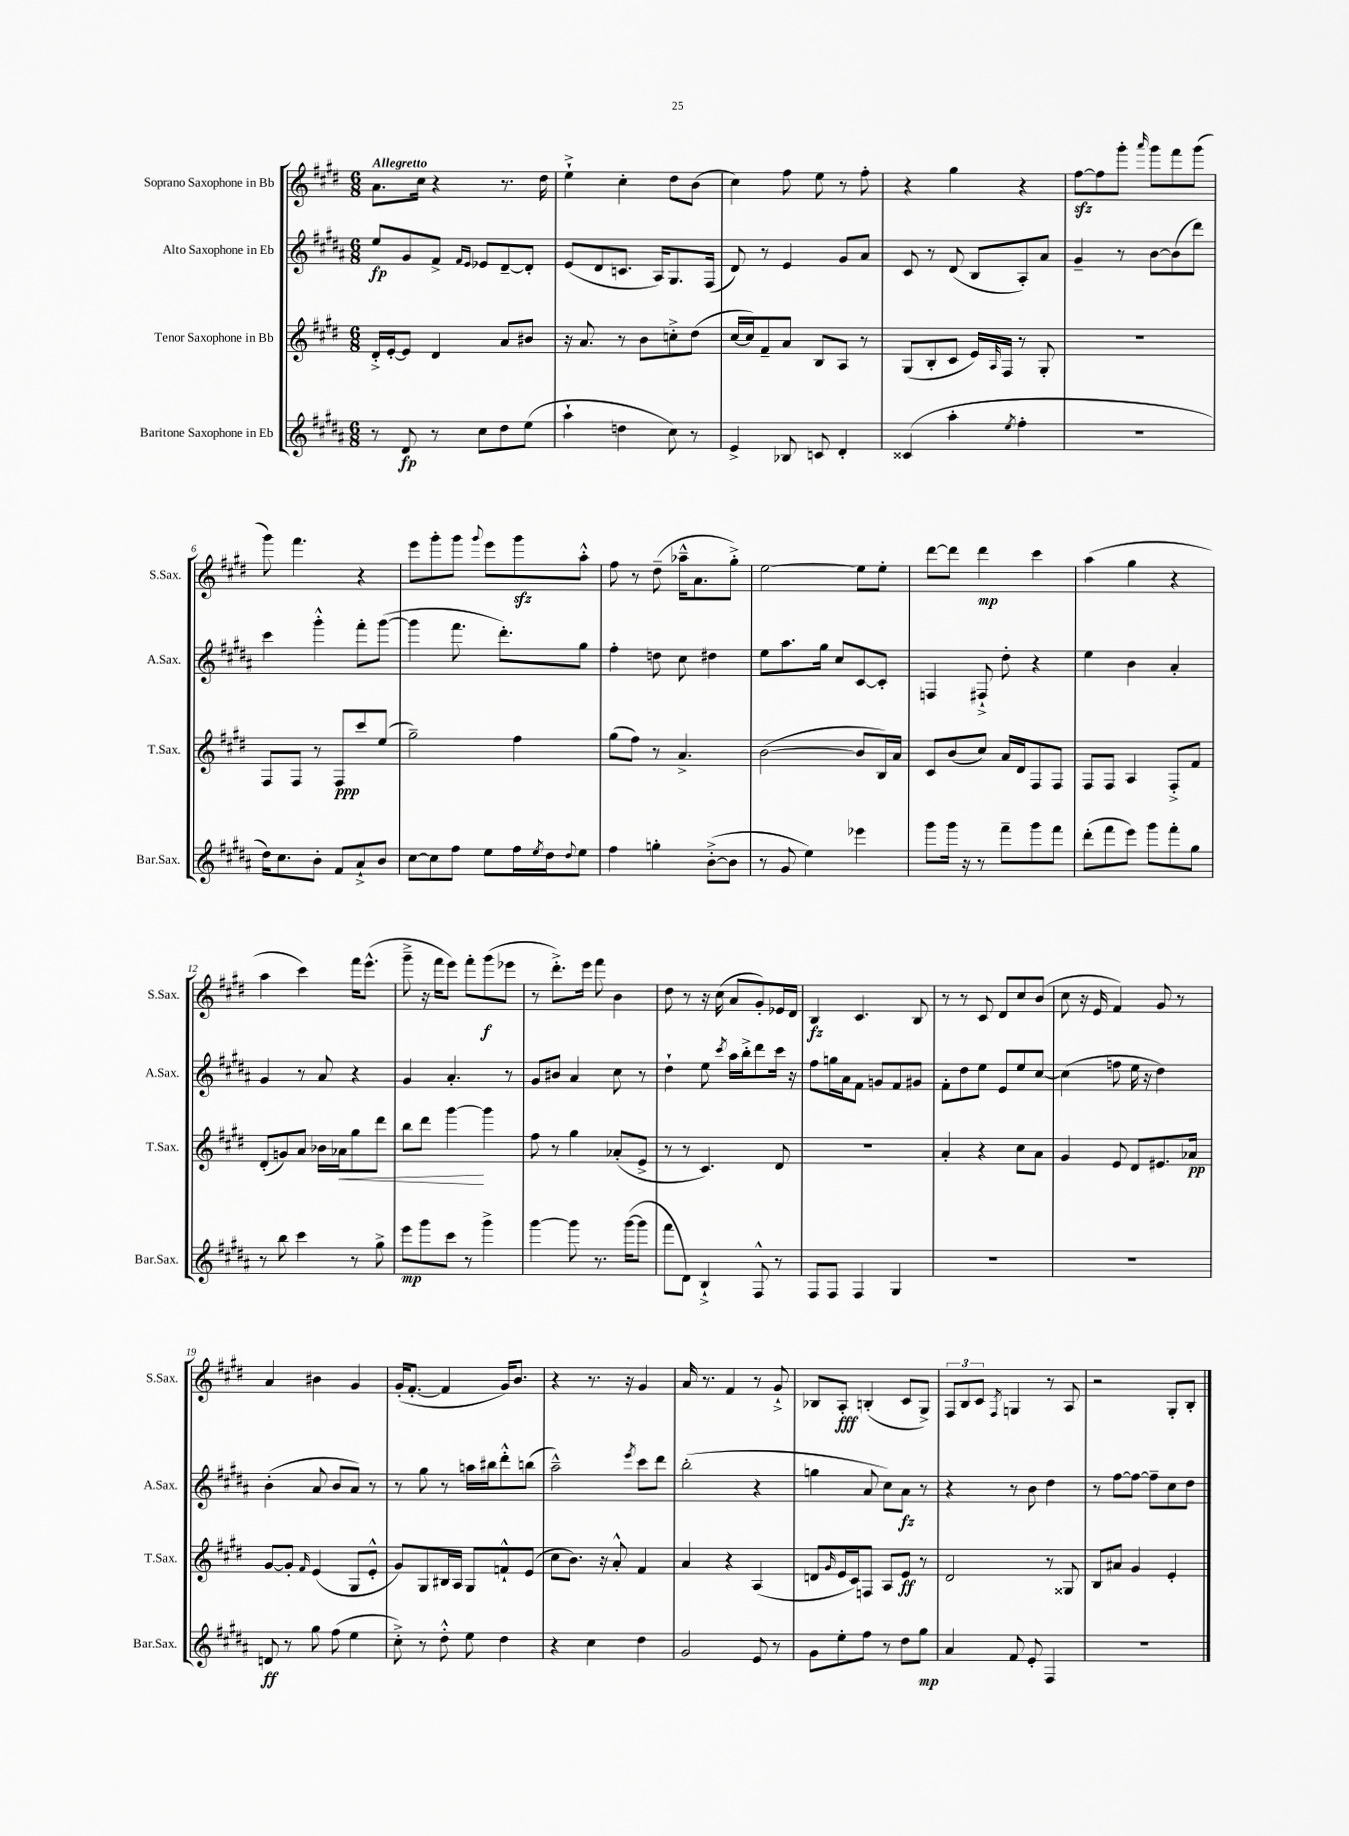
<<
\new StaffGroup <<
\new Staff = "s0" \with { instrumentName = "Soprano Saxophone in Bb" shortInstrumentName = "S.Sax." } {
    \clef treble \key e \major \numericTimeSignature \time 6/8 \tempo "Allegretto"
    a'8. cis''16 r4 r8. dis''16 |
    e''4-!-> cis''4-. dis''8 b'8( |
    cis''4) fis''8 e''8 r8 fis''8-. |
    r4 gis''4 r4 |
    fis''8~\sfz fis''8 gis'''8-. \grace { a'''16 } gis'''8 fis'''8 gis'''8( |
    gis'''8) fis'''4. r4 |
    e'''8 gis'''8-. gis'''8 \appoggiatura { gis'''8 } e'''8 gis'''8\sfz a''8-.-^ |
    fis''8 r8 dis''8--( aes''16---^ a'8. gis''8-.->) |
    e''2~ e''8 e''8-. |
    dis'''8~ dis'''8 dis'''4\mp cis'''4 |
    a''4( gis''4 r4 |
    a''4 cis'''4) fis'''16 e'''8.-^( |
    gis'''8---> r16 fis'''16 e'''8) fis'''8-. gis'''8\f( ees'''8 |
    r8 dis'''8.-.->) e'''16 fis'''8 b'4 |
    dis''8 r8 r16 cis''16( a'8 gis'8-.) ees'16 dis'16 |
    b4\fz cis'4. b8 |
    r8 r8 cis'8 dis'8 cis''8 b'8( |
    cis''8 r16 e'16 fis'4) gis'8 r8 |
    a'4 bis'4 gis'4 |
    gis'16-.( fis'8.~-. fis'4 gis'16) b'8. |
    r4 r8. r16 gis'4 |
    a'16 r8. fis'4 r8 gis'8-!-> |
    bes8 a8-.\fff b4-.( cis'8 gis8->) |
    \tuplet 3/2 { fis8 b8 cis'8 } \acciaccatura { fis8 } g4 r8 a8 |
    r2 gis8-. b8-. \bar "|." |
}
\new Staff = "s1" \with { instrumentName = "Alto Saxophone in Eb" shortInstrumentName = "A.Sax." } {
    \clef treble \key b \major \numericTimeSignature \time 6/8
    e''8\fp gis'8 fis'8-> \grace { fis'16 e'16 } ees'8 dis'8~-- dis'8-. |
    e'8( dis'8 c'8. ais16) gis8. fis16( |
    dis'8) r8 e'4 gis'8 ais'8 |
    cis'8 r8 dis'8( b8 ais8-.) ais'8 |
    gis'4-- r8 b'8~ b'8( dis'''8) |
    cis'''4 gis'''4-.-^ fis'''8-. gis'''8~( |
    gis'''4 fis'''8. dis'''8.-.) gis''8 |
    fis''4-. d''8 cis''8 dis''4 |
    e''8 ais''8. gis''16 cis''8 cis'8~ cis'8-. |
    f4 fis8-!-> dis''8-. r4 |
    e''4 b'4 ais'4-. |
    gis'4 r8 ais'8 r4 |
    gis'4 ais'4.-. r8 |
    gis'8 bis'8 ais'4 cis''8 r8 |
    dis''4-! e''8 \acciaccatura { cis'''8 } ais''16 b''16-.-> dis'''8 cis'''16 r16 |
    fis''8 g''16 ais'16 fis'8 g'8 fis'8 gis'8 |
    fis'8-. dis''8 e''8 e'8 e''8 cis''8~ |
    cis''4( f''8 e''16 r16 dis''4) |
    b'4-.( ais'8 b'8 ais'8) r8 |
    r8 gis''8 r8 a''16 bis''16 dis'''8-.-^ b''8( |
    ais''2---^) \acciaccatura { e'''8 } cis'''8 dis'''8 |
    b''2-.( r4 |
    g''4 ais'8 cis''8) ais'8\fz r8 |
    r4 r8 b'8 dis''4 |
    r8 fis''8~ fis''8~ fis''8-- cis''8 dis''8 \bar "|." |
}
\new Staff = "s2" \with { instrumentName = "Tenor Saxophone in Bb" shortInstrumentName = "T.Sax." } {
    \clef treble \key e \major \numericTimeSignature \time 6/8
    dis'16-.-> e'16~-. e'8 dis'4 a'8 bis'8 |
    r16 a'8. r8 b'8 c''8-.-> dis''8( |
    cis''16~ cis''16) fis'8-- a'8 b8 a8 r8 |
    gis8( b8-. cis'8 e'16) \grace { a16 } fis16 r8 gis8-. |
    R2. |
    fis8 fis8 r8 fis8\ppp cis'''8 e''8( |
    gis''2--) fis''4 |
    gis''8( fis''8) r8 a'4.-> |
    b'2~( b'8 b16) a'16 |
    cis'8 b'8( cis''8) a'16 dis'16 fis8 fis8 |
    fis8 fis8 a4 fis8-.-> fis'8 |
    dis'8-.( g'8) a'8 bes'16 aes'16\< gis''8 dis'''8 |
    b''8 dis'''8 gis'''4~\! gis'''4 |
    fis''8 r8 gis''4 aes'8-.( e'8-> |
    r8 r8 cis'4.) dis'8 |
    R2. |
    a'4-. r4 cis''8 a'8 |
    gis'4 e'8 dis'8 eis'8. aes'16\pp |
    gis'8~ gis'8-. \grace { fis'16 } e'4( gis8 e'8-.-^ |
    gis'8) gis8 bis16 a16 gis8 f'8-!-^ e'8( |
    cis''8 b'8.) r16 a'8-.-^ fis'4 |
    a'4 r4 a4( |
    d'8 \grace { gis'16 } e'16 cis'16) f8 a8 e'8\ff r8 |
    dis'2 r8 gisis8 |
    b8 ais'8 gis'4 e'4-. \bar "|." |
}
\new Staff = "s3" \with { instrumentName = "Baritone Saxophone in Eb" shortInstrumentName = "Bar.Sax." } {
    \clef treble \key b \major \numericTimeSignature \time 6/8
    r8 dis'8\fp r8 cis''8 dis''8 e''8( |
    ais''4-! d''4 cis''8) r8 |
    e'4-> bes8 c'8 dis'4-. |
    cisis'4( ais''4-. \acciaccatura { e''8 } fis''4-. |
    R2. |
    dis''16) cis''8. b'8-. fis'8 ais'8-!-> b'8 |
    cis''8~ cis''8 fis''8 e''8 fis''16 \acciaccatura { e''8 } dis''16 \appoggiatura { dis''8 } e''8 |
    fis''4 g''4-. b'8~-.->( b'8 |
    r8 gis'8 e''4) ees'''4 |
    gis'''8 gis'''16 r16 r8 fis'''8-- gis'''8 fis'''8 |
    dis'''8-.( fis'''8 e'''8) gis'''8 fis'''8-. gis''8 |
    r8 b''8 cis'''4 r8 gis''8-> |
    e'''8\mp gis'''8 cis'''8 r8 gis'''4-> |
    gis'''4~ gis'''8 r8. gis'''16~( gis'''8 |
    fis'''8 dis'8) b4-!-> fis8-^ r8 |
    fis8 fis8 fis4 gis4 |
    R2. |
    R2. |
    d'8\ff r8 gis''8 fis''8( e''4 |
    cis''8-.->) r8 dis''8-.-^ e''8 dis''4 |
    r4 cis''4 dis''4 |
    gis'2 e'8 r8 |
    gis'8 e''8-. fis''8 r8 dis''8 gis''8\mp |
    ais'4 fis'8 e'8-. fis4 |
    R2. \bar "|." |
}
>>
>>
